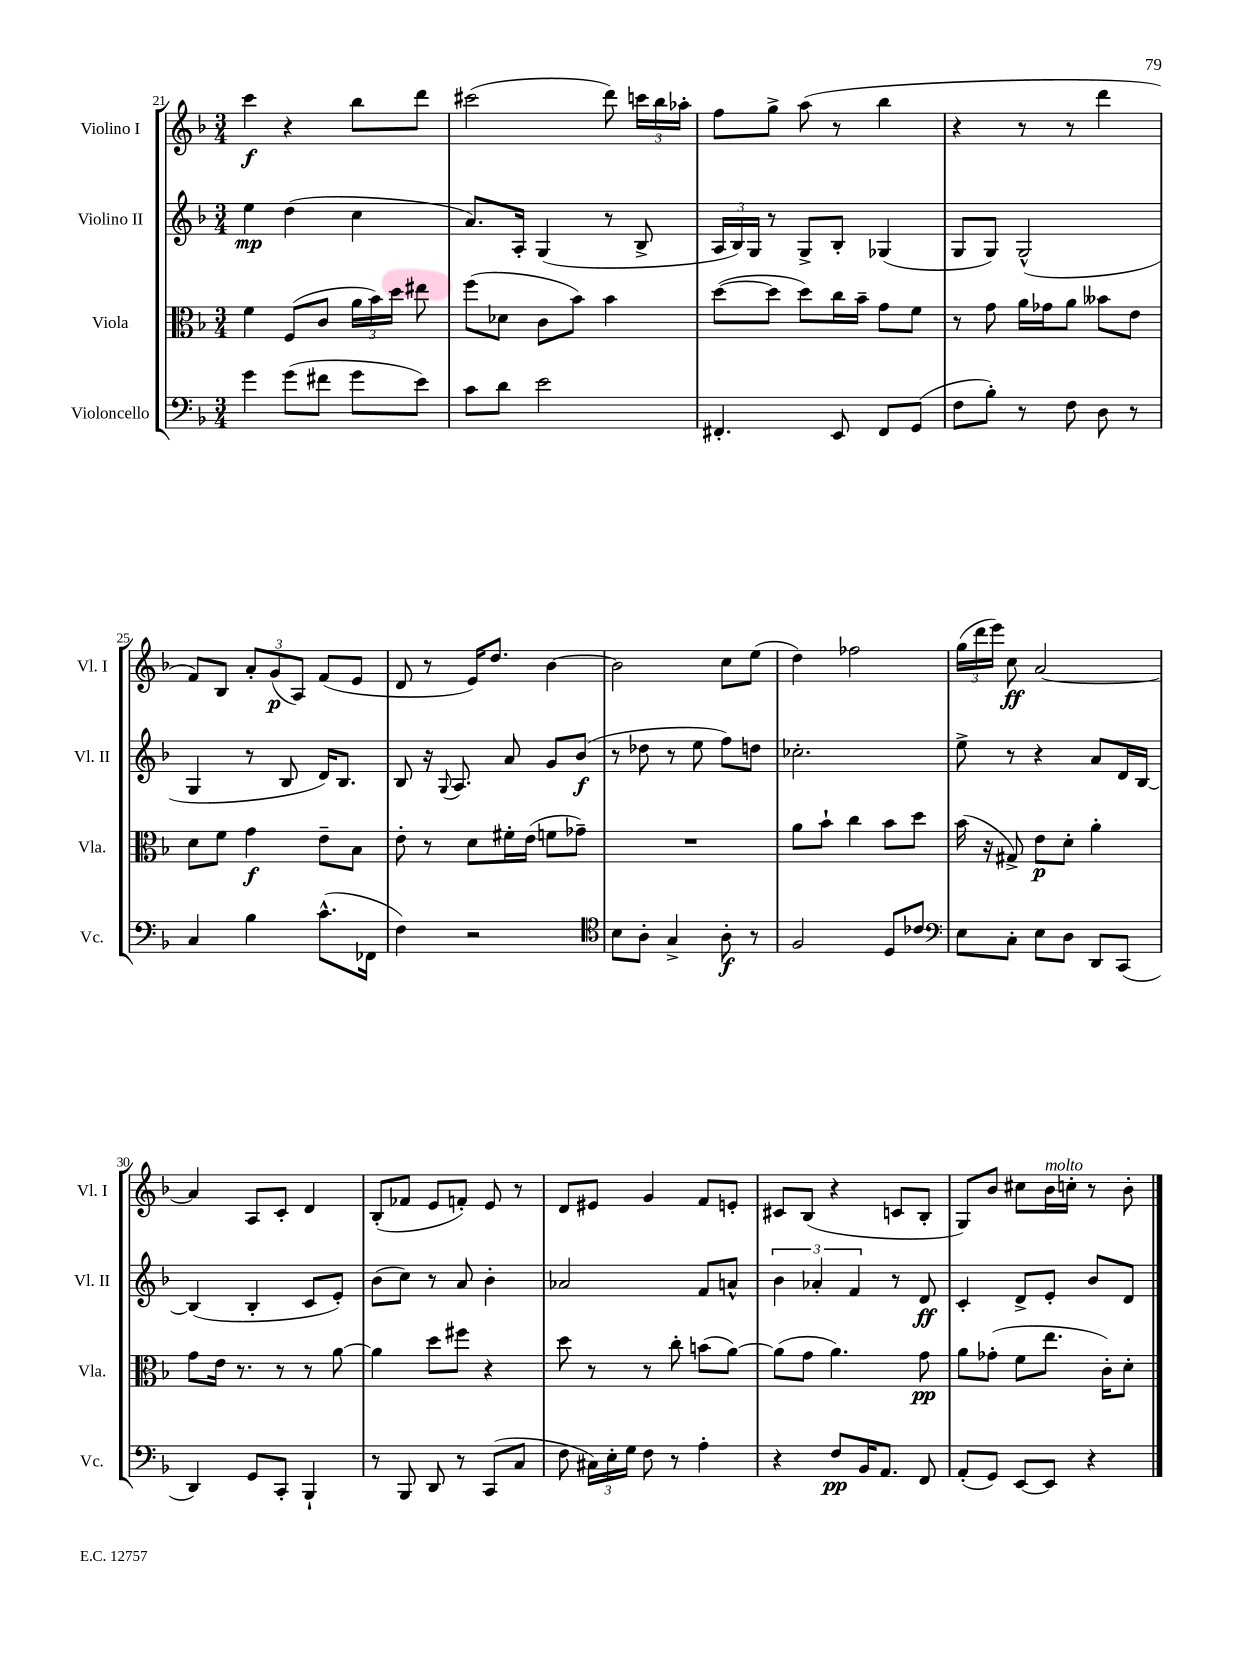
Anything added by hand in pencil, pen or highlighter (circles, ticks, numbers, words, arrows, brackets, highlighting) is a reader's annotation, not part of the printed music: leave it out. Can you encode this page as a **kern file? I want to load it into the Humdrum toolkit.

**kern	**dynam	**kern	**dynam	**kern	**dynam	**kern	**dynam
*part4	*part4	*part3	*part3	*part2	*part2	*part1	*part1
*staff4	*staff4	*staff3	*staff3	*staff2	*staff2	*staff1	*staff1
*I"Violoncello	*	*I"Viola	*	*I"Violino II	*	*I"Violino I	*
*I'Vc.	*	*I'Vla.	*	*I'Vl. II	*	*I'Vl. I	*
*clefF4	*	*clefC3	*	*clefG2	*	*clefG2	*
*k[b-]	*	*k[b-]	*	*k[b-]	*	*k[b-]	*
*M3/4	*	*M3/4	*	*M3/4	*	*M3/4	*
=21	=21	=21	=21	=21	=21	=21	=21
4g\	.	4f\	.	4ee\	mp	4ccc\	f
(8g\L	.	(8F/L	.	(4dd\	.	4r	.
8f#X\J	.	8c/J	.	.	.	.	.
8g\L	.	24a\LL	.	4cc\	.	8bb-\L	.
.	.	24b-\)	.	.	.	.	.
.	.	24dd\JJ	.	.	.	.	.
8e\J)	.	8ee#X\	.	.	.	8ddd\J	.
=22	=22	=22	=22	=22	=22	=22	=22
8c\L	.	(8ff\L	.	8.a/L)	.	(2ccc#X\	.
8d\J	.	8d-X\J	.	.	.	.	.
.	.	.	.	16A'/Jk	.	.	.
2e\	.	8c\L	.	(4G/	.	.	.
.	.	8b-\J)	.	.	.	.	.
.	.	4b-\	.	8r	.	8ddd\)	.
.	.	.	.	8B-^/	.	24cccn\LL	.
.	.	.	.	.	.	24bb-\	.
.	.	.	.	.	.	24aa-X'\JJ	.
=23	=23	=23	=23	=23	=23	=23	=23
4.FF#X'/	.	([8dd\L	.	24A/LL	.	8ff\L	.
.	.	.	.	24B-/)	.	.	.
.	.	.	.	24G/JJ	.	.	.
.	.	8dd\J]	.	8r	.	8gg^\J	.
.	.	8dd\L)	.	8G^/L	.	(8aa\	.
8EE/	.	16cc\L	.	8B-'/J	.	8r	.
.	.	16b-~\JJ	.	.	.	.	.
8FF#/L	.	8g\L	.	(4G-X/	.	4bb-\	.
(8GG/J	.	8f\J	.	.	.	.	.
=24	=24	=24	=24	=24	=24	=24	=24
8F\L	.	8r	.	8G/L	.	4r	.
8B-'\J)	.	8g\	.	8G/J)	.	.	.
8r	.	16a\LL	.	(2G^^/	.	8r	.
.	.	16g-X\J	.	.	.	.	.
8F\	.	8a\J	.	.	.	8r	.
8D\	.	8b--X\L	.	.	.	4ddd\	.
8r	.	8e\J	.	.	.	.	.
!!LO:LB:g=z
=25	=25	=25	=25	=25	=25	=25	=25
4C/	.	8d\L	.	4G/	.	8f/L)	.
.	.	8f\J	.	.	.	8B-/J	.
4B-\	.	4g\	f	8r	.	12a'/L	.
.	.	.	.	.	.	(12g/	p
.	.	.	.	8B-/	.	.	.
.	.	.	.	.	.	12A/J)	.
(8.c^^\L	.	8e~\L	.	16d/KL)	.	(8f/L	.
.	.	.	.	8.B-/J	.	.	.
.	.	8B-\J	.	.	.	8e/J	.
16FF-X\Jk	.	.	.	.	.	.	.
=26	=26	=26	=26	=26	=26	=26	=26
4F\)	.	8e'\	.	8B-/	.	8d/	.
.	.	8r	.	16r	.	8r	.
.	.	.	.	8qqG/	.	.	.
.	.	.	.	8.A/	.	.	.
2r	.	8d\L	.	.	.	16e/KL)	.
.	.	.	.	.	.	8.dd/J	.
.	.	16f#X'\L	.	8a/	.	.	.
.	.	(16e\JJ	.	.	.	.	.
.	.	8fn\L	.	8g/L	.	[4b-\	.
.	.	8g-X~\J)	.	(8b-/J	f	.	.
=27	=27	=27	=27	=27	=27	=27	=27
*clefC4	*	*	*	*	*	*	*
8B-\L	.	2.r	.	8r	.	2b-\]	.
8A'\J	.	.	.	8dd-X\	.	.	.
4G^/	.	.	.	8r	.	.	.
.	.	.	.	8ee\	.	.	.
8A'\	f	.	.	8ff\L)	.	8cc\L	.
8r	.	.	.	8ddn\J	.	(8ee\J	.
=28	=28	=28	=28	=28	=28	=28	=28
2F/	.	8a\L	.	2.cc-X'\	.	4dd\)	.
.	.	8b-`\J	.	.	.	.	.
.	.	4cc\	.	.	.	2ff-X\	.
8D/L	.	8b-\L	.	.	.	.	.
8c-X/J	.	8dd\J	.	.	.	.	.
=29	=29	=29	=29	=29	=29	=29	=29
*clefF4	*	*	*	*	*	*	*
8E\L	.	(16b-\	.	8ee^\	.	(24gg\LL	.
.	.	.	.	.	.	24ddd\	.
.	.	16r	.	.	.	.	.
.	.	.	.	.	.	24eee\JJ)	.
8C'\J	.	8G#X^/)	.	8r	.	8cc\	ff
8E\L	.	8e\L	p	4r	.	[2a/	.
8D\J	.	8d'\J	.	.	.	.	.
8DD/L	.	4a'\	.	8a/L	.	.	.
(8CC/J	.	.	.	16d/L	.	.	.
.	.	.	.	[16B-/JJ	.	.	.
!!LO:LB:g=z
=30	=30	=30	=30	=30	=30	=30	=30
4DD/)	.	8g\L	.	(4B-/]	.	4a/]	.
.	.	16e\Jk	.	.	.	.	.
.	.	8.r	.	.	.	.	.
8GG/L	.	.	.	4B-'/	.	8A/L	.
8CC'/J	.	8r	.	.	.	8c'/J	.
4BBB-`/	.	8r	.	8c/L	.	4d/	.
.	.	[8a\	.	8e'/J)	.	.	.
=31	=31	=31	=31	=31	=31	=31	=31
8r	.	4a\]	.	(8b-\L	.	(8B-'/L	.
8BBB-/	.	.	.	8cc\J)	.	8f-X/J	.
8DD/	.	8dd\L	.	8r	.	8e/L	.
8r	.	8ff#X\J	.	8a/	.	8fn'/J)	.
(8CC/L	.	4r	.	4b-'\	.	8e/	.
8C/J	.	.	.	.	.	8r	.
=32	=32	=32	=32	=32	=32	=32	=32
8F\	.	8dd\	.	2a-X/	.	8d/L	.
24C#X\LL)	.	8r	.	.	.	8e#X/J	.
24E'\	.	.	.	.	.	.	.
24G\JJ	.	.	.	.	.	.	.
8F\	.	8r	.	.	.	4g/	.
8r	.	8cc'\	.	.	.	.	.
4A'\	.	(8bn\L	.	8f/L	.	8f/L	.
.	.	[8a\J)	.	8an^^/J	.	8en'/J	.
=33	=33	=33	=33	=33	=33	=33	=33
4r	.	(8a\L]	.	6b-\	.	8c#X/L	.
.	.	8g\J	.	.	.	(8B-/J	.
.	.	.	.	6a-X'/	.	.	.
8F/L	pp	4.a\)	.	.	.	4r	.
.	.	.	.	6f/	.	.	.
16BB-/K	.	.	.	.	.	.	.
8.AA/J	.	.	.	.	.	.	.
.	.	.	.	8r	.	8cn/L	.
8FF/	.	8g\	pp	8d/	ff	8B-'/J	.
=34	=34	=34	=34	=34	=34	=34	=34
(8AA'/L	.	8a\L	.	4c'/	.	8G/L)	.
8GG/J)	.	(8g-X'\J	.	.	.	8b-/J	.
[8EE/L	.	8f\L	.	8d^/L	.	8cc#X\L	.
!	!	!	!	!	!	!LO:TX:a:i:t=molto	!
8EE/J]	.	8.ee\J	.	8e'/J	.	16b-\L	.
.	.	.	.	.	.	16ccn'\JJ	.
4r	.	.	.	8b-/L	.	8r	.
.	.	16c'\KL)	.	.	.	.	.
.	.	8d'\J	.	8d/J	.	8b-'\	.
==	==	==	==	==	==	==	==
*-	*-	*-	*-	*-	*-	*-	*-
